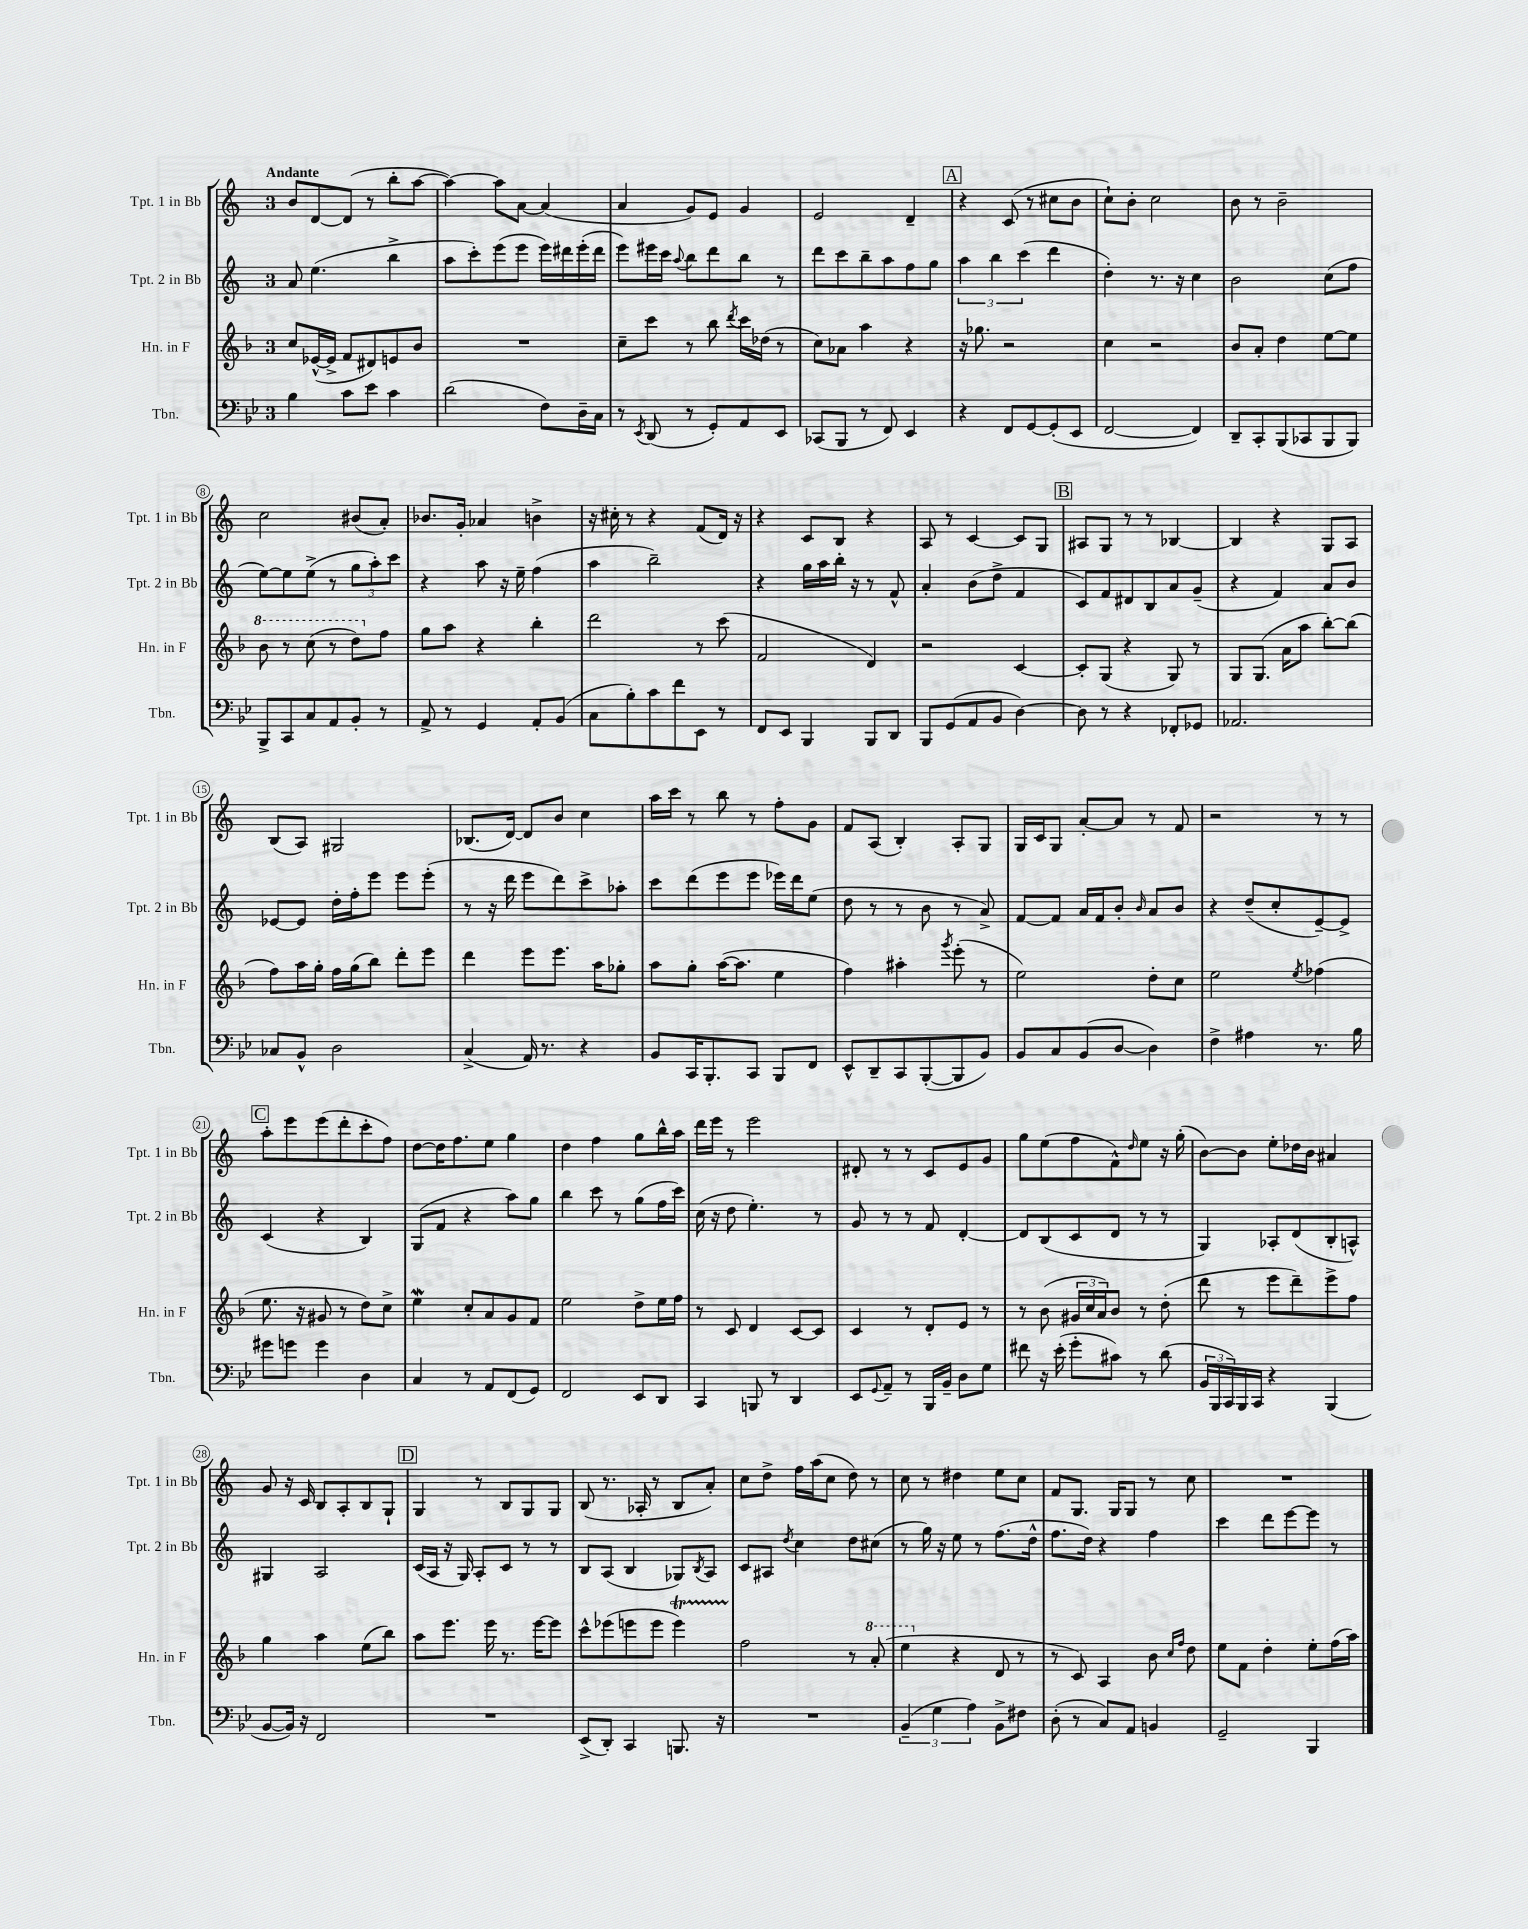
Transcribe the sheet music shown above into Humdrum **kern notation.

**kern	**kern	**kern	**kern
*staff4	*staff3	*staff2	*staff1
*clefF4	*clefG2	*clefG2	*clefG2
*k[b-e-]	*k[b-]	*k[]	*k[]
*M3/4	*M3/4	*M3/4	*M3/4
4B-\	8cc/L	8a/	8b/L
.	([16e-^^/L	(4.ee\	[8d/
.	16e-^/]JJ	.	.
8c\L	8f/L	.	(8d/]J
8e-\J	8d#/)	.	8r
4c\	8e/	4bb^\	8bb'\L
.	8b-/J	.	[8aa\J
=	=	=	=
(2d\	2.r	8aa\L	4aa\_)
.	.	8ccc'\)	.
.	.	(8eee\	8aa\]L
.	.	8eee\J	[8a\J
8F\L)	.	16eee\LL)	(4a/]
.	.	16ddd#\	.
16D~\L	.	(16eee'\	.
16C\JJ	.	16ddd#\JJ	.
=	=	=	=
8r	8cc~\L	8eee\L)	4a/
8qEE-/	.	.	.
(8DD/	8ccc\J	16eee#\L	.
.	.	16ccc\JJ	.
.	.	8qqaa/	.
8r	8r	8bb\L	8g/L)
8GG'/L)	8bb-\	8ddd\	8e/J
.	8qddd/	.	.
8AA/	16ccc\LL	8bb\J	4g/
.	(16dd-\JJ	.	.
8EE-/J	8r	8r	.
=	=	=	=
(8CC-/L	8cc\L)	8ddd\L	2e/
8BBB-/J	8a-\J	8ccc\	.
8r	4aa\	8bb~\	.
8FF/)	.	8aa\	.
4EE-/	4r	8ff\	4d~/
.	.	8gg\J	.
=	=	=	=
4r	16r	6aa\	4r
.	8.gg-\	.	.
.	.	6bb\	.
8FF/L	2r	.	(8c/
.	.	(6ccc\	.
[8GG/	.	.	8r
(8GG'/]	.	4ddd\	8cc#\L
8EE-/J	.	.	8b\J
=	=	=	=
[2FF/	4cc\	4dd'\)	8cc`\L)
.	.	.	8b'\J
.	2r	8.r	2cc\
.	.	16r	.
4FF/])	.	4cc\	.
=	=	=	=
8DD~/L	8b-/L	2b\	8b\
8CC'/	8a'/J	.	8r
(8BBB-/	4dd\	.	2b~\
8CC-/	.	.	.
8BBB-/	[8ee\L	(8cc\L	.
8BBB-/J)	8ee\]J	8ff\J	.
=	=	=	=
8BBB-^/L	8bb-\	[8ee\L)	2cc\
8CC/	8r	8ee\]	.
8C/	(8ccc\	(8ee^\J	.
8AA/	8r	8r	.
8BB-'/J	8ddd\L)	12gg\L	(8b#/L
.	.	12aa'\)	.
8r	8ff\J	.	8a'/J)
.	.	12ccc\J	.
=	=	=	=
8AA^/	8gg\L	4r	8.b-/L
8r	8aa\J	.	.
.	.	.	16g'/Jk
4GG/	4r	8aa\	4a-/
.	.	16r	.
.	.	16ee~\	.
8AA'/L	4bb-'\	(4ff\	4b^\
(8BB-/J	.	.	.
=	=	=	=
8C\L	2ddd\	4aa\	16r
.	.	.	16cc#'\
8B-'\)	.	.	8r
8c\	.	2bb~\)	4r
8f\	.	.	.
8EE-\J	8r	.	(8f/L
8r	(8ccc\	.	16d/Jk)
.	.	.	16r
=	=	=	=
8FF/L	2f/	4r	4r
8EE-/J	.	.	.
4BBB-/	.	16gg\LL	8c/L
.	.	16aa\	.
.	.	16bb'\JJ	8B/J
.	.	16r	.
8BBB-/L	4d/)	8r	4r
8DD/J	.	8f^^/	.
=	=	=	=
8BBB-/L	2r	4a'/	8A/
(8GG/	.	.	8r
8AA/	.	(8b\L	[4c/
8BB-/J	.	8dd^\J	.
[4D\)	[4c/	4f/	8c/]L
.	.	.	8G/J
=	=	=	=
8D\]	8c'/]L	8c/L)	8A#/L
8r	(8G/J	8f/	8G/J
4r	4r	8d#/	8r
.	.	8B/	8r
8FF-'/L	8G/)	8a/	[4B-/
8GG-/J	8r	(8g~/J	.
=	=	=	=
2.AA-/	8G/L	4r	4B-/]
.	(8.G/J	.	.
.	.	4f/)	4r
.	16a\LK	.	.
.	8aa\J	.	.
.	[8bb-'\L)	8a/L	8G/L
.	(8bb-\]J	8b/J	8A/J
=	=	=	=
8C-/L	8ff\L)	[8e-/L	(8B/L
8BB-^^/J	16aa\L	8e-/]J	8A/J)
.	16gg'\JJ	.	.
2D\	16ff\LL	16dd'\LL	2G#/
.	(16gg\J	16ff'\J	.
.	8bb-\J)	8eee\J	.
.	8ddd'\L	8eee\L	.
.	8eee\J	(8eee'\J	.
=	=	=	=
(4C^/	4ddd\	8r	(8.B-/L
.	.	16r	.
.	.	16ddd\	[16d/Jk)
16AA/)	8eee\L	8eee\L	8d/]L
8.r	.	.	.
.	8.eee\J	8ddd\)	8b/J
4r	.	8ccc^\	4cc\
.	16aa\LK	.	.
.	8gg-'\J	8aa-'\J	.
=	=	=	=
8BB-/L	8aa\L	8ccc\L	16aa\LL
.	.	.	16ccc\JJ
16CC/K	8gg'\J	(8ddd\	8r
8.BBB-'/	.	.	.
.	([16aa\LK	8eee\	8bb\
.	8.aa\]J	.	.
8CC/J	.	8eee\J	8r
8BBB-/L	4ee\	16eee-\LL)	8ff'\L
.	.	16ddd\J	.
8FF/J	.	(8ee\J	8g\J
=	=	=	=
8EE-^^/L	4ff\)	8dd\	8f/L
8DD~/	.	8r	(8A/J
8CC/	4aa#'\	8r	4B'/)
([8BBB-'/	.	8b\	.
.	8qggg/	.	.
8BBB-/]	(8eee'\	8r	8A'/L
8BB-/J)	8r	8a^/)	8G/J
=	=	=	=
8BB-/L	2ee\)	[8f/L	16G/LL
.	.	.	16c/J
8C/	.	8f/]J	8G/J
(8BB-/	.	16a/LL	[8a'/L
.	.	16f/J	.
[8D/J	.	8b'/J	8a/]J
.	.	16qqb/	.
4D\])	8dd'\L	8a/L	8r
.	8cc\J	8b/J	8f/
=	=	=	=
4F^\	2ee\	4r	2r
4A#\	.	(8dd~/L	.
.	.	8cc'/	.
.	8qee/	.	.
8.r	(4ff-\	[8e~/)	8r
.	.	8e^/]J	8r
16B-\	.	.	.
=	=	=	=
8g#\L	8.ee\	(4c/	8aa'\L
8g\J	.	.	8eee\
.	16r	.	.
4g\	8g#/	4r	(8eee\
.	8r	.	8ddd'\
4D\	8dd\L)	4B/)	8ccc'\
.	8cc^\J	.	8ff\J)
=	=	=	=
4C/	4ee\	(8G/L	[8dd\L
.	.	8f/J	16dd\]K
.	.	.	8.ff\
8r	8cc'/L	4r	.
8AA/L	8a/	.	8ee\J
(8FF/	8g/	8aa\L)	4gg\
8GG/J)	8f/J	8gg\J	.
=	=	=	=
2FF/	2ee\	4bb\	4dd\
.	.	8ccc\	4ff\
.	.	8r	.
8EE-/L	8dd^\L	(8gg\L	8gg\L
8DD/J	16ee\L	16ff\L	16bb^^\L
.	16ff\JJ	16ccc\JJ)	16aa\JJ
=	=	=	=
4CC/	8r	(16cc\	16ddd\LL
.	.	16r	16eee\JJ
.	8c/	8dd\	8r
8BBB/	4d/	4.ee'\)	2eee\
8r	.	.	.
4DD/	[8c/L	.	.
.	8c/]J	8r	.
=	=	=	=
8EE-/L	4c/	8g/	8d#'/
8qqGG/	.	.	.
8AA~/J	.	8r	8r
8r	8r	8r	8r
16BBB-/LL	8d'/L	8f/	8c/L
16BB-~/JJ	.	.	.
8D\L	8e/J	[4d'/	8e/
8G\J	8r	.	8g/J
=	=	=	=
8f#\	8r	8d/]L	8gg\L
16r	(8b-\	(8B/	(8ee\
(16e-'\	.	.	.
8g'\L	24g#/LL	8c/	8ff\
.	24cc/	.	.
.	24a/J)	.	.
8c#\J)	8b-/J	8d/J	8f^^\)
.	.	.	16qqdd/
8r	8r	8r	8ee\J
(8d\	(8dd'\	8r	16r
.	.	.	(16gg'\
=	=	=	=
24BB-/LL	8ddd\	4G/)	[8b\L)
24BBB-/	.	.	.
24CC/)	.	.	.
16BBB-/	8r	.	8b\]J
16CC/JJ	.	.	.
4r	8eee\L	8A-'/L	8ee'\L
.	8ddd~\)	(8d/	16dd-\L
.	.	.	16b\JJ
(4BBB-/	8eee^\	8B'/	4a#/
.	8ff\J	8A^^/J)	.
=	=	=	=
[8BB-/L	4gg\	4G#/	8g/
16BB-/]Jk)	.	.	16r
16r	.	.	16c/
2FF/	4aa\	2A/	8B/L
.	.	.	8A'/
.	(8ee\L	.	8B/
.	8bb-\J)	.	8G`/J
=	=	=	=
2.r	8aa\L	(16c/LL	4G/
.	.	16A/JJ	.
.	8.eee\J	16r	.
.	.	16G/)	.
.	.	8A'/L	8r
.	16eee\	.	.
.	8.r	8c/J	8B/L
.	.	8r	8G/
.	[16eee\LK	.	.
.	8eee\]J	8r	8G/J
=	=	=	=
(8EE-^/L	8ccc^^\L	8B/L	(8B/
8DD'/J)	(8eee-\	(8A/J	8.r
4CC/	8eee\	4B/	.
.	.	.	16A-'/
.	8eee\J	.	8r
8.BBB/	4eee\)	8G-/L)	8B/L
.	.	8qB/	.
.	.	8A/J	8a'/J)
16r	.	.	.
=	=	=	=
2.r	2ff\	8c/L	8cc\L
.	.	8A#/J	8dd^\J
.	.	8qdd/	.
.	.	4cc\	16ff\LL
.	.	.	(16aa\J
.	.	.	8cc\J
.	8r	8dd\L	8dd\)
.	(8aa'/	(8cc#\J	8r
=	=	=	=
(6BB-~/	4eee\	8r	8cc\
.	.	16gg\)	8r
6G\	.	.	.
.	.	16r	.
.	4r	8ee\	4dd#\
6A\)	.	.	.
.	.	8r	.
8BB-^\L	8d/	(8.ff\L	8ee\L
8F#\J	8r	.	8cc\J
.	.	16dd^^\Jk	.
=	=	=	=
(8D'\	8r	8.ff\L	8f/L
8r	8c/)	.	8.G/J
.	.	16dd\Jk)	.
8C/L)	4A/	4r	.
.	.	.	16G/LK
8AA/J	.	.	8G/J
4BB/	8b-\	4ff\	8r
.	16qqcc/LL	.	.
.	16qqff/JJ	.	.
.	8dd\	.	8cc\
=	=	=	=
2GG~/	8ee\L	4ccc\	2.r
.	8f\J	.	.
.	4dd'\	8ddd\L	.
.	.	[8eee\	.
4BBB-/	8ee'\L	8eee\]J	.
.	(16ff\L	8r	.
.	16aa\JJ)	.	.
==	==	==	==
*-	*-	*-	*-
